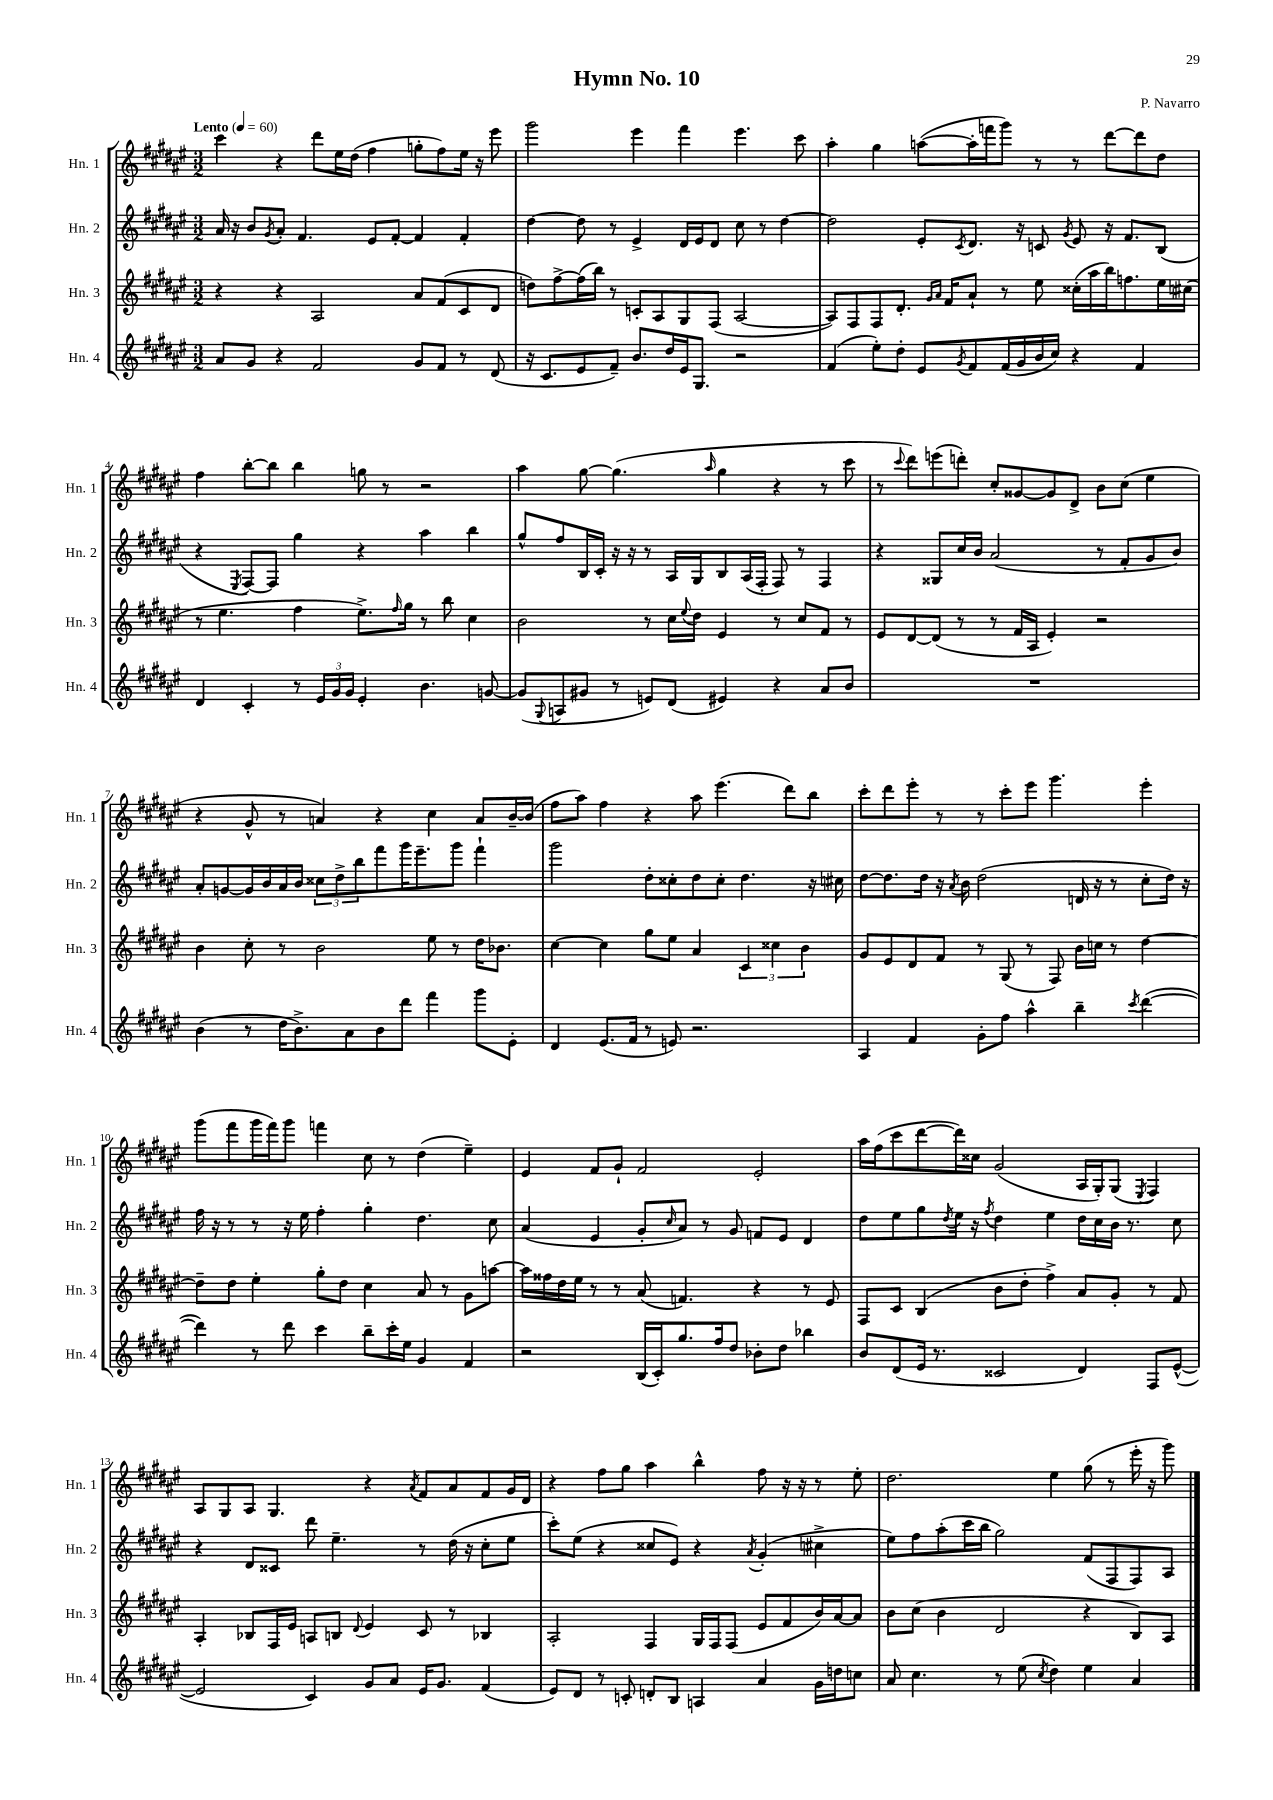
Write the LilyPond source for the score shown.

\header { title = "Hymn No. 10" composer = "P. Navarro" }
<<
\new StaffGroup <<
\new Staff = "s0" \with { instrumentName = "Hn. 1" shortInstrumentName = "Hn. 1" } {
    \clef treble \key fis \major \numericTimeSignature \time 3/2 \tempo "Lento" 4 = 60
    cis'''4 r4 dis'''8 eis''16 dis''16( fis''4 g''8-. fis''8) eis''16 r16 eis'''8 |
    gis'''2 eis'''4 fis'''4 eis'''4. cis'''8 |
    ais''4-. gis''4 a''8~( a''16-. f'''16 gis'''8) r8 r8 dis'''8~ dis'''8 dis''8 |
    fis''4 b''8~-. b''8 b''4 g''8 r8 r2 |
    ais''4 gis''8~ gis''4.( \grace { ais''16 } gis''4 r4 r8 cis'''8 |
    r8 \appoggiatura { cis'''8 } dis'''8) e'''8( d'''8-.) cis''8-. gisis'8~ gisis'8 dis'8-> b'8 cis''8( eis''4 |
    r4 gis'8-^ r8 a'4) r4 cis''4 a'8 b'16~-- b'16( |
    fis''8 ais''8) fis''4 r4 ais''8 eis'''4.( dis'''8) b''8 |
    cis'''8-. dis'''8 eis'''8-. r8 r8 cis'''8-. eis'''8 gis'''4. eis'''4-. |
    gis'''8( fis'''8 gis'''16 fis'''16) gis'''8 f'''4 cis''8 r8 dis''4( eis''4--) |
    eis'4 fis'8 gis'8-! fis'2 eis'2-. |
    ais''16 fis''16( cis'''8 dis'''8~ dis'''16) cisis''16 gis'2( ais16 gis16-.) gis8( \acciaccatura { eis8 } fis4) |
    ais8 gis8 ais8 gis4. r4 \acciaccatura { ais'8 } fis'8 ais'8 fis'8 gis'16 dis'16 |
    r4 fis''8 gis''8 ais''4 b''4-^ fis''8 r16 r16 r8 eis''8-. |
    dis''2. eis''4 gis''8( r8 eis'''16-. r16 gis'''8) \bar "|." |
}
\new Staff = "s1" \with { instrumentName = "Hn. 2" shortInstrumentName = "Hn. 2" } {
    \clef treble \key fis \major \numericTimeSignature \time 3/2
    ais'16 r16 b'8 \acciaccatura { gis'8 } ais'8-. fis'4. eis'8 fis'8~-. fis'4 fis'4-. |
    dis''4~ dis''8 r8 eis'4-> dis'16 eis'16 dis'8 cis''8 r8 dis''4~ |
    dis''2 eis'8-. \acciaccatura { cis'8 } dis'8. r16 c'8 \acciaccatura { gis'8 } eis'8 r16 fis'8. b8( |
    r4 \acciaccatura { eis8 } fis8~) fis8 gis''4 r4 ais''4 b''4 |
    gis''8-^ fis''8 b16 cis'16-. r16 r16 r8 ais16 gis16 b8 ais16( fis16-. fis8) r8 fis4 |
    r4 gisis8 cis''16 b'16 ais'2( r8 fis'8-. gis'8 b'8) |
    ais'8-. g'8~ g'16 b'16 ais'16 b'16 \tuplet 3/2 { cisis''8 dis''8-> b''8 } fis'''8 gis'''16 eis'''8.-- gis'''8 fis'''4-! |
    gis'''2 dis''8-. cisis''8-. dis''8 cisis''8-. dis''4. r16 cis''16 |
    dis''8~ dis''8. dis''16 r16 \acciaccatura { ais'8 } b'16 dis''2( d'16 r16 r8 cis''8-. dis''16) r16 |
    fis''16 r16 r8 r8 r16 eis''16 fis''4-. gis''4-. dis''4. cis''8 |
    ais'4( eis'4 gis'8-. \grace { cis''16 } ais'8) r8 gis'8 f'8 eis'8 dis'4 |
    dis''8 eis''8 gis''8 \acciaccatura { dis''8 } eis''16 r16 \acciaccatura { fis''8 } dis''4 eis''4 dis''16 cis''16 b'16 r8. cis''8 |
    r4 dis'8 cisis'8 dis'''8 eis''4.-- r8 dis''16( r16 cis''8-. eis''8 |
    cis'''8-.) eis''8( r4 cisis''8 eis'8) r4 \acciaccatura { ais'8 } gis'4-.( cis''4-> |
    eis''8) fis''8 ais''8-.( cis'''16 b''16 gis''2) fis'8( fis8 fis8) ais8 \bar "|." |
}
\new Staff = "s2" \with { instrumentName = "Hn. 3" shortInstrumentName = "Hn. 3" } {
    \clef treble \key fis \major \numericTimeSignature \time 3/2
    r4 r4 ais2 ais'8 fis'8( cis'8 dis'8 |
    d''8) fis''8~-> fis''16( b''16) r8 c'8-. ais8 gis8 fis8( ais2~ |
    ais8) fis8 fis8 dis'8.-. \grace { gis'16 ais'16 } fis'16 ais'8-! r8 eis''8 cisis''16-.( ais''16 b''16) f''8. eis''16 cis''16( |
    r8 eis''4. fis''4 eis''8.->) \grace { fis''16 } gis''16 r8 b''8 cis''4 |
    b'2 r8 cis''16 \appoggiatura { eis''8 } dis''16 eis'4 r8 cis''8 fis'8 r8 |
    eis'8 dis'8~ dis'8( r8 r8 fis'16 ais16 eis'4-.) r2 |
    b'4 cis''8-. r8 b'2 eis''8 r8 dis''16 bes'8. |
    cis''4~ cis''4 gis''8 eis''8 ais'4 \tuplet 3/2 { cis'4 cisis''4 b'4 } |
    gis'8 eis'8 dis'8 fis'8 r8 gis8( r8 fis8) b'16 c''16 r8 dis''4~ |
    dis''8-- dis''8 eis''4-. gis''8-. dis''8 cis''4 ais'8 r8 gis'8 a''8~ |
    a''16 fisis''16 dis''16 eis''16 r8 r8 ais'8( f'4.) r4 r8 eis'8 |
    fis8 cis'8 b4( b'8 dis''8-. fis''4->) ais'8 gis'8-. r8 fis'8 |
    ais4-. bes8 fis16 eis'16 a8 b8 \appoggiatura { dis'8 } eis'4 cis'8 r8 bes4 |
    ais2-. fis4 gis16 fis16 fis8( eis'8 fis'8 b'16) ais'16~ ais'8 |
    b'8 cis''8( b'4 dis'2 r4 b8) ais8 \bar "|." |
}
\new Staff = "s3" \with { instrumentName = "Hn. 4" shortInstrumentName = "Hn. 4" } {
    \clef treble \key fis \major \numericTimeSignature \time 3/2
    ais'8 gis'8 r4 fis'2 gis'8 fis'8 r8 dis'8( |
    r16 cis'8. eis'8 fis'8--) b'8. dis''16 eis'16 gis8. r2 |
    fis'4( eis''8-.) dis''8-. eis'8 \acciaccatura { gis'8 } fis'8 fis'16( gis'16 b'16 cis''16) r4 fis'4 |
    dis'4 cis'4-. r8 \tuplet 3/2 { eis'16 gis'16 gis'16 } eis'4-. b'4. g'8~ |
    g'8( \appoggiatura { gis8 } a8 gis'8 r8 e'8) dis'8( eis'4) r4 ais'8 b'8 |
    R1. |
    b'4( r8 dis''16 b'8.->) ais'8 b'8 dis'''8 fis'''4 gis'''8 eis'8-. |
    dis'4 eis'8.( fis'16 r8 e'8) r2. |
    ais4 fis'4 gis'8-. fis''8 ais''4-^ b''4-- \acciaccatura { cis'''8 } dis'''4~( |
    dis'''4) r8 dis'''8 cis'''4 b''8-- cis'''16-. eis''16 gis'4 fis'4 |
    r2 b16( cis'16-.) gis''8. fis''16 dis''8 bes'8-. dis''8 bes''4 |
    b'8 dis'8( eis'16 r8. cisis'2 dis'4) fis8 eis'8~-^( |
    eis'2 cis'4) gis'8 ais'8 eis'16 gis'8. fis'4( |
    eis'8) dis'8 r8 c'8-. d'8-. b8 a4 ais'4 gis'16 d''16 c''8 |
    ais'8 cis''4. r8 eis''8( \acciaccatura { cis''8 } dis''4) eis''4 ais'4 \bar "|." |
}
>>
>>
